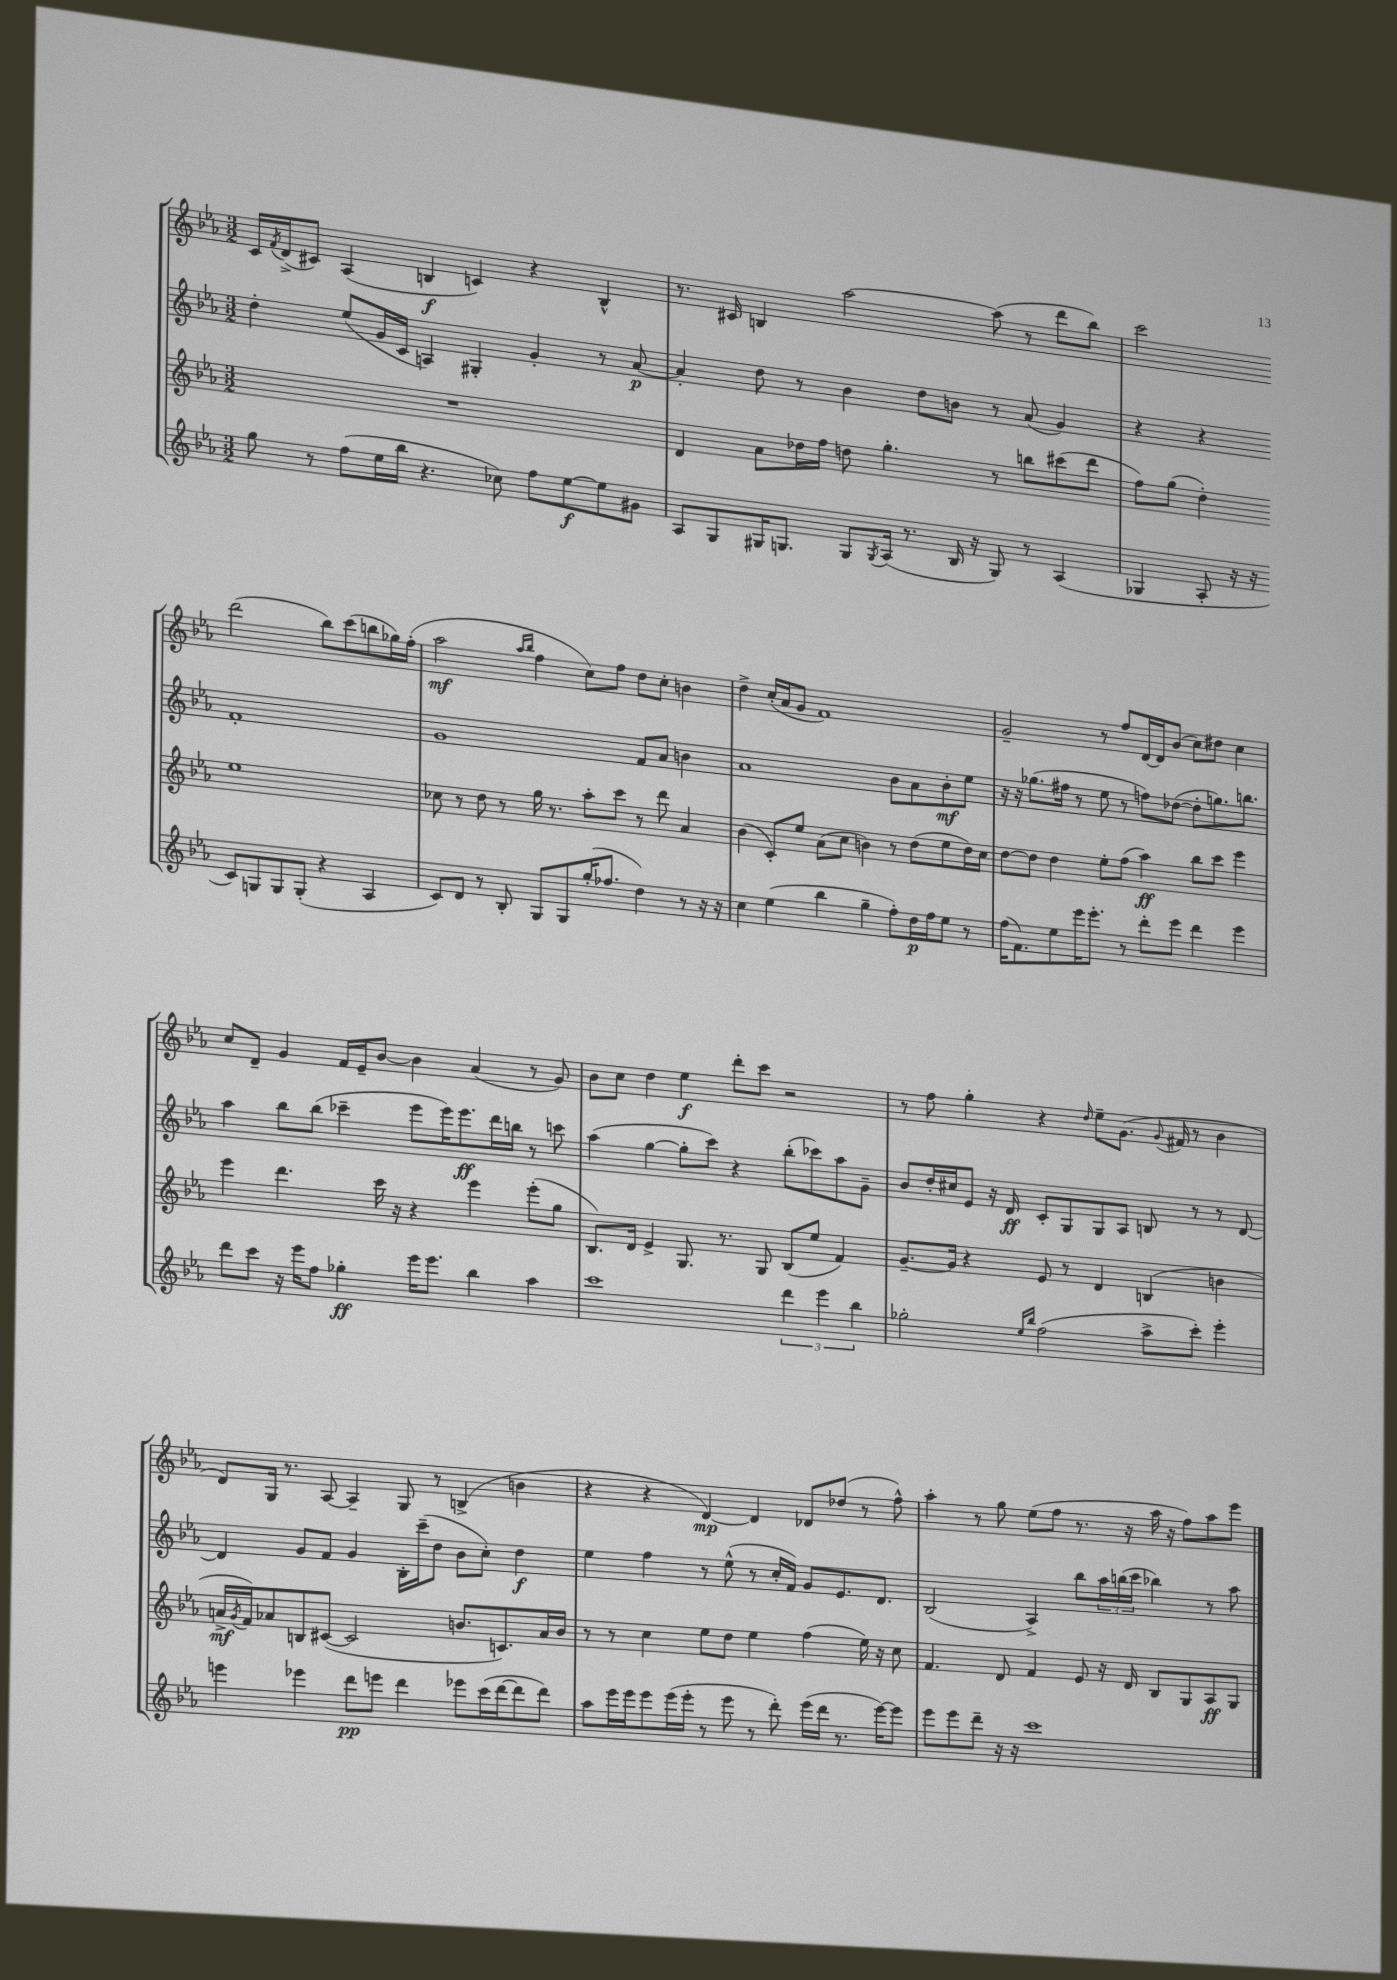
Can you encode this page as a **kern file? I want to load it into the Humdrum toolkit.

**kern	**dynam	**kern	**dynam	**kern	**dynam	**kern	**dynam
*part4	*part4	*part3	*part3	*part2	*part2	*part1	*part1
*staff4	*staff4	*staff3	*staff3	*staff2	*staff2	*staff1	*staff1
*clefG2	*	*clefG2	*	*clefG2	*	*clefG2	*
*k[b-e-a-]	*	*k[b-e-a-]	*	*k[b-e-a-]	*	*k[b-e-a-]	*
*M3/2	*	*M3/2	*	*M3/2	*	*M3/2	*
=68	=68	=68	=68	=68	=68	=68	=68
8gg\	.	1.r	.	4dd'\	.	16c/LL	.
.	.	.	.	.	.	8qf/	.
.	.	.	.	.	.	(16d^/J	.
8r	.	.	.	.	.	8c#X/J)	.
(8ff\L	.	.	.	(8ee-/L	.	(4A-/	.
16ee-\L	.	.	.	16g/L	.	.	.
16bb-\JJ	.	.	.	16c/JJ	.	.	.
4.r	.	.	.	4An/)	.	4Bn/	f
.	.	.	.	4G#X'/	.	4cn/)	.
8cc-X\)	.	.	.	.	.	.	.
8ff\L	.	.	.	4g'/	.	4r	.
[8ee-\	f	.	.	.	.	.	.
8ee-\]	.	.	.	8r	.	4B^^/	.
8g#X\J	.	.	.	[8a-/	p	.	.
=69	=69	=69	=69	=69	=69	=69	=69
8A-/L	.	4d/	.	4a-'/]	.	8.r	.
8G/	.	.	.	.	.	.	.
.	.	.	.	.	.	16c#X/	.
16G#X/K	.	8a-\L	.	8dd\	.	4Bn/	.
8.Gn/J	.	.	.	.	.	.	.
.	.	16dd-X\L	.	8r	.	.	.
.	.	16ff\JJ	.	.	.	.	.
8G/L	.	8ddn\	.	4b-\	.	[2aa-\	.
8qG/	.	.	.	.	.	.	.
(16A-/Jk	.	4.gg'\	.	.	.	.	.
8.r	.	.	.	.	.	.	.
.	.	.	.	8dd\L	.	.	.
16B-/	.	.	.	8bn\J	.	.	.
16r	.	.	.	.	.	.	.
8G/)	.	8r	.	8r	.	(8aa-\]	.
8r	.	8bbn\L	.	(8a-/	.	8r	.
(4A-/	.	(8ccc#X\	.	4g/)	.	8ddd\L	.
.	.	8ddd\J	.	.	.	8bb-\J)	.
=70	=70	=70	=70	=70	=70	=70	=70
4G-X/	.	8ff\L)	.	4r	.	2ccc\	.
.	.	(8gg\J	.	.	.	.	.
8A-'/	.	4dd'\)	.	4r	.	.	.
16r	.	.	.	.	.	.	.
16r	.	.	.	.	.	.	.
8c/L)	.	1ee-	.	1f'	.	(2ddd\	.
8Gn/	.	.	.	.	.	.	.
8G/	.	.	.	.	.	.	.
(8G'/J	.	.	.	.	.	.	.
4r	.	.	.	.	.	8bb-\L)	.
.	.	.	.	.	.	(8ccc\	.
4A-/	.	.	.	.	.	8bbn\	.
.	.	.	.	.	.	16gg-X\L)	.
.	.	.	.	.	.	(16ff'\JJ	.
!!LO:LB:g=z
=71	=71	=71	=71	=71	=71	=71	=71
8c/L)	.	8cc-X\	.	1g	.	2aa-\	mf
8d/J	.	8r	.	.	.	.	.
8r	.	8dd\	.	.	.	.	.
8B-'/	.	8r	.	.	.	.	.
.	.	.	.	.	.	16qqaa-/LL	.
.	.	.	.	.	.	16qqbb-/JJ	.
8G/L	.	16gg\	.	.	.	4ff\	.
.	.	8.r	.	.	.	.	.
8G/	.	.	.	.	.	.	.
(16gg'/K	.	8aa-'\L	.	.	.	8cc\L)	.
8.ff-X/J	.	.	.	.	.	.	.
.	.	8ccc\J	.	.	.	8ff\J	.
4dd\)	.	8r	.	8f/L	.	8dd\L	.
.	.	8ddd\	.	8a-/J	.	8cc'\J	.
8r	.	4a-/	.	4bn\	.	4bn\	.
16r	.	.	.	.	.	.	.
16r	.	.	.	.	.	.	.
=72	=72	=72	=72	=72	=72	=72	=72
4cc\	.	(4b-\	.	1a-	.	4dd^\	.
(4ee-\	.	8c'/L)	.	.	.	(16cc'/LL	.
.	.	.	.	.	.	16a-/J	.
.	.	8ee-/J	.	.	.	8g/J	.
4bb-\	.	(8a-\L	.	.	.	1f)	.
.	.	8cc\J	.	.	.	.	.
4gg~\	.	4bn\)	.	.	.	.	.
8ff'\L)	.	8r	.	8b-\L	.	.	.
16dd\L	p	(8dd\L	.	8a-\	.	.	.
16ff\J	.	.	.	.	.	.	.
8ee-\J	.	8ee-\	.	8b-'\	mf	.	.
8r	.	16dd\L)	.	8ee-\J	.	.	.
.	.	16cc\JJ	.	.	.	.	.
=73	=73	=73	=73	=73	=73	=73	=73
(16ff\KL	.	[8dd\L	.	16r	.	2g~/	.
8.f\)	.	.	.	16r	.	.	.
.	.	8dd\J]	.	(8.gg-X\L	.	.	.
8ee-\	.	4dd\	.	.	.	.	.
.	.	.	.	16ff#X\Jk	.	.	.
16eee-\K	.	.	.	8r	.	.	.
8.eee-'\J	.	.	.	.	.	.	.
.	.	8ee-'\L	.	8ee-\	.	8r	.
8r	.	(8ff\J	.	8r	.	8ff/L	.
8ddd'\L	.	4aa-\)	ff	8ffn\L)	.	[16d/L	.
.	.	.	.	.	.	16d/J]	.
8eee-\J	.	.	.	([8dd-X\J	.	(8b-/J	.
4ddd\	.	8bb-\L	.	8dd-'\L]	.	8cc\L)	.
.	.	8ccc\J	.	8.ggn\)	.	8dd#X\J	.
4eee-\	.	4eee-\	.	.	.	4cc\	.
.	.	.	.	8.bbn\J	.	.	.
!!LO:LB:g=z
=74	=74	=74	=74	=74	=74	=74	=74
8ddd\L	.	4eee-\	.	4aa-\	.	8cc/L	.
8ccc\J	.	.	.	.	.	8d~/J	.
16r	.	4.ddd\	.	8bb-\L	.	4g/	.
16eee-\KL	.	.	.	.	.	.	.
8ff\J	.	.	.	(8bb-\J	.	.	.
4gg-X'\	ff	.	.	4ccc-X~\	.	16f/LL	.
.	.	.	.	.	.	16e-~/J	.
.	.	16ccc\	.	.	.	[8b-/J	.
.	.	16r	.	.	.	.	.
16eee-\KL	.	4r	.	8eee-\L	.	4b-\]	.
8.eee-\J	.	.	.	.	.	.	.
.	.	.	.	16eee-\K)	.	.	.
.	.	.	.	8.eee-\	ff	.	.
4bb-\	.	4eee-\	.	.	.	(4a-/	.
.	.	.	.	16ddd\L	.	.	.
.	.	.	.	16bbn\JJ	.	.	.
4aa-\	.	(8eee-'\L	.	8r	.	8r	.
.	.	8gg\J	.	8cccn\	.	8g/)	.
=75	=75	=75	=75	=75	=75	=75	=75
1ccc	.	8.B-/L)	.	(4aa-\	.	8b-\L	.
.	.	.	.	.	.	8cc\J	.
.	.	16d/Jk	.	.	.	.	.
.	.	4e-^/	.	[4gg\	.	4dd\	.
.	.	8.G/	.	8gg'\L]	.	4ee-\	f
.	.	.	.	8ccc\J)	.	.	.
.	.	8.r	.	.	.	.	.
.	.	.	.	4r	.	8ddd'\L	.
.	.	8G/	.	.	.	8ccc\J	.
6ddd\	.	(8B-/L	.	(8bb-'\L	.	2r	.
.	.	8ee-/J	.	8ccc-X\)	.	.	.
6eee-\	.	.	.	.	.	.	.
.	.	4f/)	.	8aa-\	.	.	.
6bb-\	.	.	.	.	.	.	.
.	.	.	.	8g~\J	.	.	.
=76	=76	=76	=76	=76	=76	=76	=76
2gg-X'\	.	[8.g~/L	.	8b-/L	.	8r	.
.	.	.	.	16dd'/L	.	8ff\	.
.	.	16g/Jk]	.	16cc#X/J	.	.	.
.	.	4r	.	8e-/J	.	4gg'\	.
.	.	.	.	16r	.	.	.
.	.	.	.	16d/	ff	.	.
16qqee-/LL	.	.	.	.	.	.	.
16qqbb-/JJ	.	.	.	.	.	.	.
(2ff\	.	8e-/	.	8c'/L	.	4r	.
.	.	8r	.	8G/	.	.	.
.	.	.	.	.	.	16qqdd/	.
.	.	4d/	.	8G/	.	8ee-~\L	.
.	.	.	.	8A-/J	.	(8.g\J	.
8aa-^\L	.	(4Bn/	.	8Bn/	.	.	.
.	.	.	.	.	.	8qqg/	.
.	.	.	.	.	.	16f#X/	.
8ccc'\J)	.	.	.	8r	.	8r	.
4eee-'\	.	4bn\	.	8r	.	4b-\	.
.	.	.	.	[8d/	.	.	.
!!LO:LB:g=z
=77	=77	=77	=77	=77	=77	=77	=77
4eeen\	.	16an^/LL	mf	4d/]	.	8d/L)	.
.	.	8qg/	.	.	.	.	.
.	.	16f/J)	.	.	.	.	.
.	.	8a-X/	.	.	.	16G/Jk	.
.	.	.	.	.	.	8.r	.
4eee-X\	.	8Bn/	.	8g/L	.	.	.
.	.	([8c#X/J	.	8f/J	.	[8A-/	.
8ddd\L	pp	2c#/]	.	4g/	.	4A-~/]	.
8eeen\J	.	.	.	.	.	.	.
4ddd\	.	.	.	16B-'\LL	.	8G/	.
.	.	.	.	(16ccc~\J	.	.	.
.	.	.	.	8dd\J	.	8r	.
8eee-X\L	.	8.bn/L	.	8b-\L	.	(4Bn^/	.
(16ccc\L	.	.	.	8cc'\J)	.	.	.
[16ddd\J	.	8.cn/)	.	.	.	.	.
8ddd\]	.	.	.	4dd\	f	4bn\	.
8ddd\J)	.	16a-/L	.	.	.	.	.
.	.	16b/JJ	.	.	.	.	.
=78	=78	=78	=78	=78	=78	=78	=78
8aa-\L	.	8r	.	4ee-\	.	4r	.
16eee-\L	.	8r	.	.	.	.	.
16eee-\J	.	.	.	.	.	.	.
8eee-\	.	4cc\	.	4ff\	.	4r	.
(16eee-\L	.	.	.	.	.	.	.
16eee-'\JJ	.	.	.	.	.	.	.
8r	.	8ee-\L	.	8r	.	[4d/)	mp
8eee-\	.	8dd\J	.	(8ee-^^\	.	.	.
8r	.	4ee-\	.	8r	.	4d/]	.
8ddd'\)	.	.	.	16cc'/LL	.	.	.
.	.	.	.	16f/JJ)	.	.	.
(16eee-\LL	.	(4ff\	.	8g/L	.	8d-X/L	.
16ddd\JJ	.	.	.	.	.	.	.
8.r	.	.	.	8.e-/	.	(8dd-X/J	.
.	.	16ee-\)	.	.	.	8r	.
[16eee-\KL)	.	16r	.	8.d/J	.	.	.
8eee-\J]	.	8cc\	.	.	.	8ff^^\)	.
=79	=79	=79	=79	=79	=79	=79	=79
8eee-\L	.	4.f/	.	(2B-/	.	4aa-'\	.
8eee-\	.	.	.	.	.	.	.
8ddd~\J	.	.	.	.	.	8r	.
16r	.	8d/	.	.	.	8gg\	.
16r	.	.	.	.	.	.	.
1ccc	.	4f/	.	4A-^/)	.	(8ee-\L	.
.	.	.	.	.	.	8ff\J	.
.	.	8e-/	.	8bb-\L	.	8.r	.
.	.	16r	.	24aa-\L	.	.	.
.	.	.	.	(24bbn\	.	.	.
.	.	16d/	.	.	.	16r	.
.	.	.	.	24ccc\JJ	.	.	.
.	.	8B-/L	.	4bb-X\)	.	16aa-\	.
.	.	.	.	.	.	16r	.
.	.	8G/	.	.	.	8ff\L)	.
.	.	8A-/	ff	8r	.	8aa-\	.
.	.	8G/J	.	8aa-\	.	8eee-\J	.
==	==	==	==	==	==	==	==
*-	*-	*-	*-	*-	*-	*-	*-
